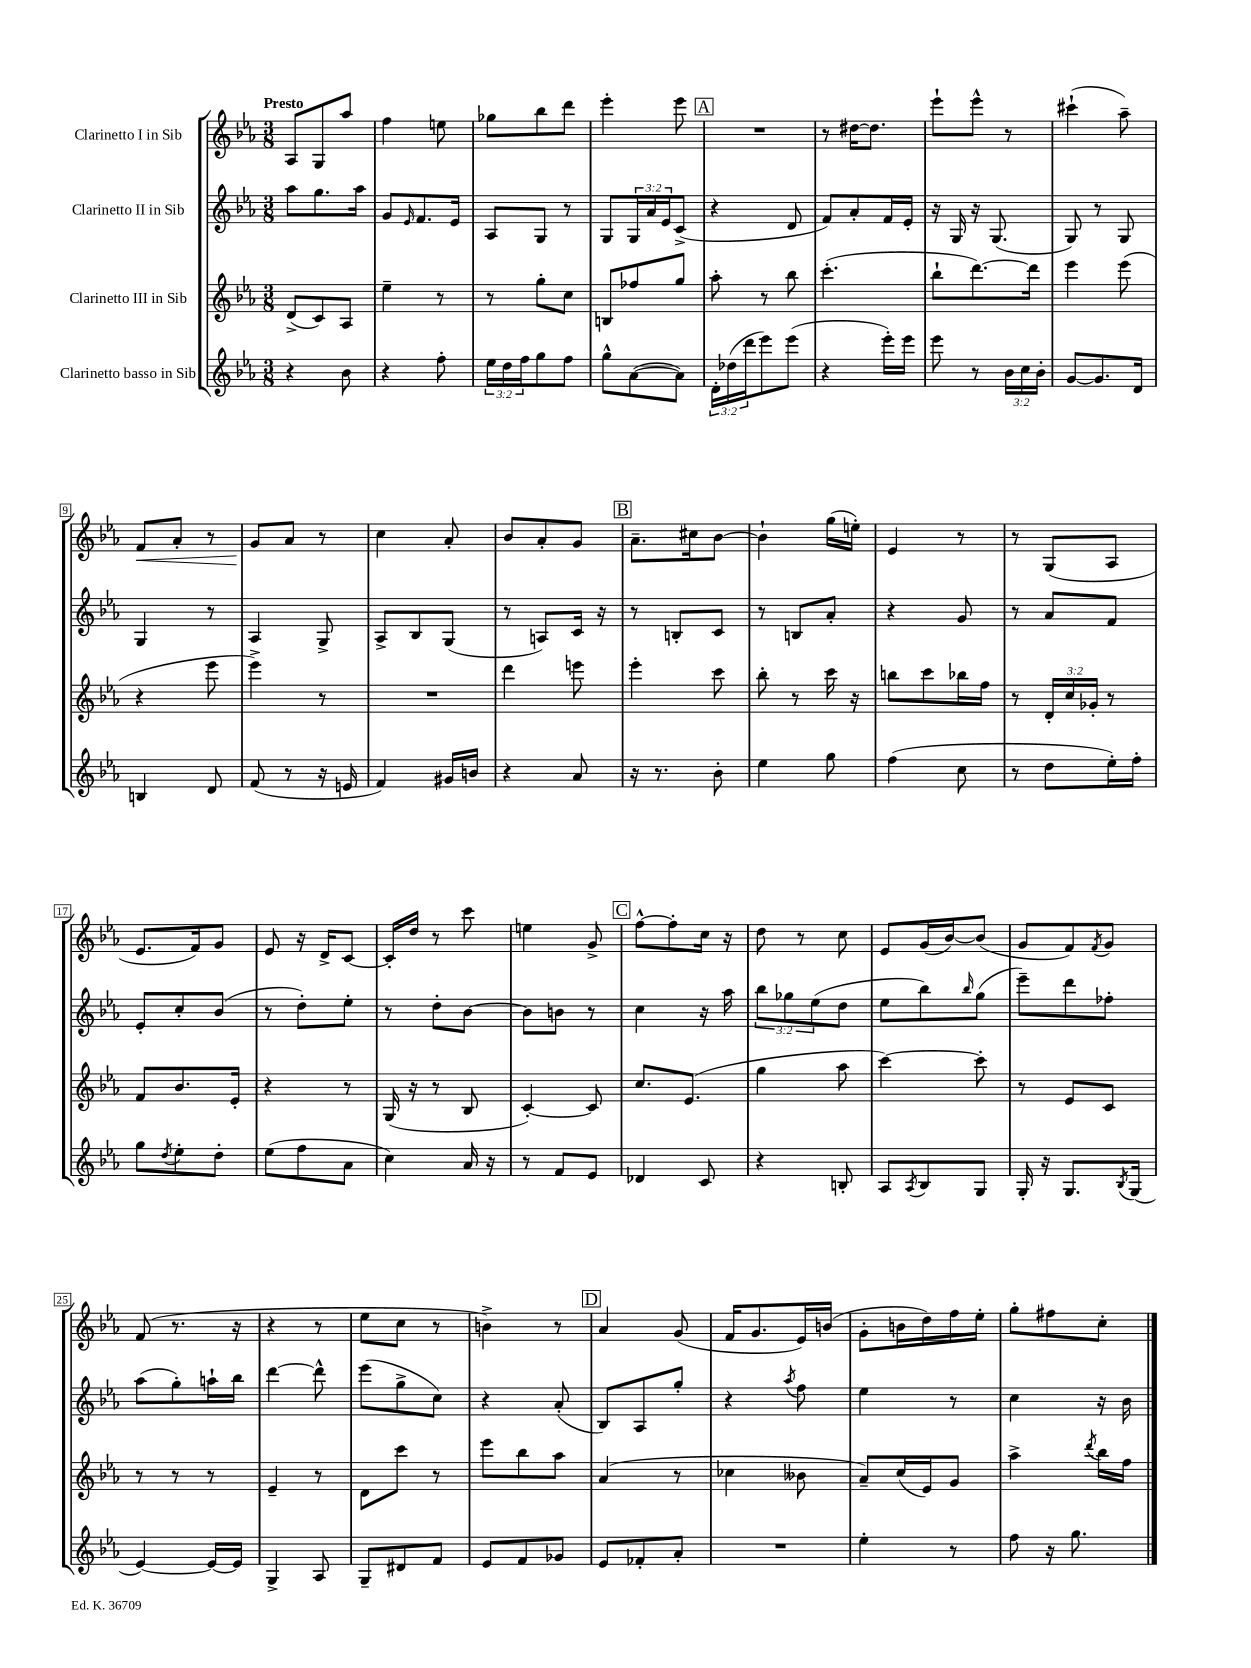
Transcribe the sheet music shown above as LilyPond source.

<<
\new StaffGroup <<
\new Staff = "s0" \with { instrumentName = "Clarinetto I in Sib" } {
    \clef treble \key ees \major \numericTimeSignature \time 3/8 \tempo "Presto"
    aes8 g8 aes''8 |
    f''4 e''8 |
    ges''8 bes''8 d'''8 |
    ees'''4-. ees'''8 |
    \mark \markup { \box "A" } R4. |
    r8 dis''16~ dis''8. |
    ees'''8-! ees'''8-^ r8 |
    cis'''4-!( aes''8--) |
    f'8\< aes'8-. r8 |
    g'8\! aes'8 r8 |
    c''4 aes'8-. |
    bes'8 aes'8-. g'8 |
    \mark \markup { \box "B" } aes'8.-- cis''16 bes'8~ |
    bes'4-! g''16( e''16-.) |
    ees'4 r8 |
    r8 g8( aes8 |
    ees'8. f'16) g'8 |
    ees'8 r16 d'16-> c'8~ |
    c'16-. d''16 r8 c'''8 |
    e''4 g'8-> |
    \mark \markup { \box "C" } f''8~-^ f''8-. c''16 r16 |
    d''8 r8 c''8 |
    ees'8 g'16( bes'16~) bes'8( |
    g'8 f'8) \acciaccatura { f'8 } g'8 |
    f'8( r8. r16 |
    r4 r8 |
    ees''8 c''8 r8 |
    b'4->) r8 |
    \mark \markup { \box "D" } aes'4 g'8( |
    f'16 g'8. ees'16) b'16( |
    g'8-. b'16 d''16) f''16 ees''16-. |
    g''8-. fis''8 c''8-. \bar "|." |
}
\new Staff = "s1" \with { instrumentName = "Clarinetto II in Sib" } {
    \clef treble \key ees \major \numericTimeSignature \time 3/8 \override Staff.TupletNumber.text = #tuplet-number::calc-fraction-text
    aes''8 g''8. aes''16 |
    g'8 \grace { ees'16 } f'8. ees'16 |
    aes8 g8 r8 |
    g8 \tuplet 3/2 { g16 aes'16 ees'16 } c'8->( |
    \mark \markup { \box "A" } r4 d'8 |
    f'8) aes'8-. f'16 ees'16-. |
    r16 g16 r16 g8.( |
    g8) r8 g8 |
    g4 r8 |
    aes4 g8-> |
    aes8-> bes8 g8( |
    r8 a8) c'16 r16 |
    \mark \markup { \box "B" } r8 b8-. c'8 |
    r8 b8 aes'8-. |
    r4 g'8 |
    r8 aes'8 f'8 |
    ees'8-. c''8-. bes'8( |
    r8 d''8-.) ees''8-. |
    r8 d''8-. bes'8~ |
    bes'8 b'8 r8 |
    \mark \markup { \box "C" } c''4 r16 aes''16 |
    \tuplet 3/2 { bes''8 ges''8 ees''8( } d''8 |
    ees''8 bes''8) \grace { bes''16 } g''8( |
    ees'''8--) d'''8 fes''8-. |
    aes''8( g''8-.) a''16-! bes''16 |
    d'''4~ d'''8-^ |
    ees'''8( g''8-> c''8) |
    r4 aes'8-.( |
    \mark \markup { \box "D" } bes8) aes8 g''8-. |
    r4 \acciaccatura { aes''8 } f''8 |
    ees''4 r8 |
    c''4 r16 bes'16 \bar "|." |
}
\new Staff = "s2" \with { instrumentName = "Clarinetto III in Sib" } {
    \clef treble \key ees \major \numericTimeSignature \time 3/8 \override Staff.TupletNumber.text = #tuplet-number::calc-fraction-text
    d'8->( c'8) aes8 |
    ees''4-- r8 |
    r8 g''8-. c''8 |
    b8 fes''8 g''8 |
    \mark \markup { \box "A" } aes''8-. r8 bes''8 |
    c'''4.-.( |
    bes''8-! d'''8.~) d'''16 |
    ees'''4 ees'''8( |
    r4 ees'''8 |
    ees'''4->) r8 |
    R4. |
    d'''4 e'''8 |
    \mark \markup { \box "B" } ees'''4-. c'''8 |
    bes''8-. r8 c'''16 r16 |
    b''8 c'''8 bes''16 f''16 |
    r8 \tuplet 3/2 { d'16-. c''16 ges'16-. } r8 |
    f'8 bes'8. ees'16-. |
    r4 r8 |
    g16( r16 r8 bes8 |
    c'4~-.) c'8 |
    \mark \markup { \box "C" } c''8. ees'8.( |
    g''4 aes''8 |
    c'''4~) c'''8-. |
    r8 ees'8 c'8 |
    r8 r8 r8 |
    ees'4-- r8 |
    d'8 c'''8 r8 |
    ees'''8 bes''8 aes''8 |
    \mark \markup { \box "D" } aes'4( r8 |
    ces''4 beses'8 |
    aes'8--) c''16( ees'16) g'8 |
    aes''4-> \acciaccatura { d'''8 } bes''16 f''16 \bar "|." |
}
\new Staff = "s3" \with { instrumentName = "Clarinetto basso in Sib" } {
    \clef treble \key ees \major \numericTimeSignature \time 3/8 \override Staff.TupletNumber.text = #tuplet-number::calc-fraction-text
    r4 bes'8 |
    r4 f''8-. |
    \tuplet 3/2 { ees''16 d''16 f''16 } g''8 f''8 |
    g''8-^ aes'8~( aes'8) |
    \mark \markup { \box "A" } \tuplet 3/2 { d'16-. des''16( d'''16 } ees'''8) ees'''8( |
    r4 ees'''16-.) ees'''16 |
    ees'''8 r8 \tuplet 3/2 { bes'16 c''16 bes'16-. } |
    g'8~ g'8. d'16 |
    b4 d'8 |
    f'8( r8 r16 e'16 |
    f'4) gis'16 b'16 |
    r4 aes'8 |
    \mark \markup { \box "B" } r16 r8. bes'8-. |
    ees''4 g''8 |
    f''4( c''8 |
    r8 d''8 ees''16-.) f''16-. |
    g''8 \acciaccatura { d''8 } ees''8-. d''8-. |
    ees''8( f''8 aes'8 |
    c''4) aes'16 r16 |
    r8 f'8 ees'8 |
    \mark \markup { \box "C" } des'4 c'8 |
    r4 b8-. |
    aes8 \acciaccatura { aes8 } bes8 g8 |
    g16-. r16 g8. \acciaccatura { bes8 } g16( |
    ees'4~) ees'16~ ees'16 |
    g4-> aes8 |
    g8-- dis'8 f'8 |
    ees'8 f'8 ges'8 |
    \mark \markup { \box "D" } ees'8 fes'8-. aes'8-. |
    R4. |
    ees''4-. r8 |
    f''8 r16 g''8. \bar "|." |
}
>>
>>
\layout { \context { \Score \override BarNumber.stencil = #(make-stencil-boxer 0.1 0.3 ly:text-interface::print) } }
